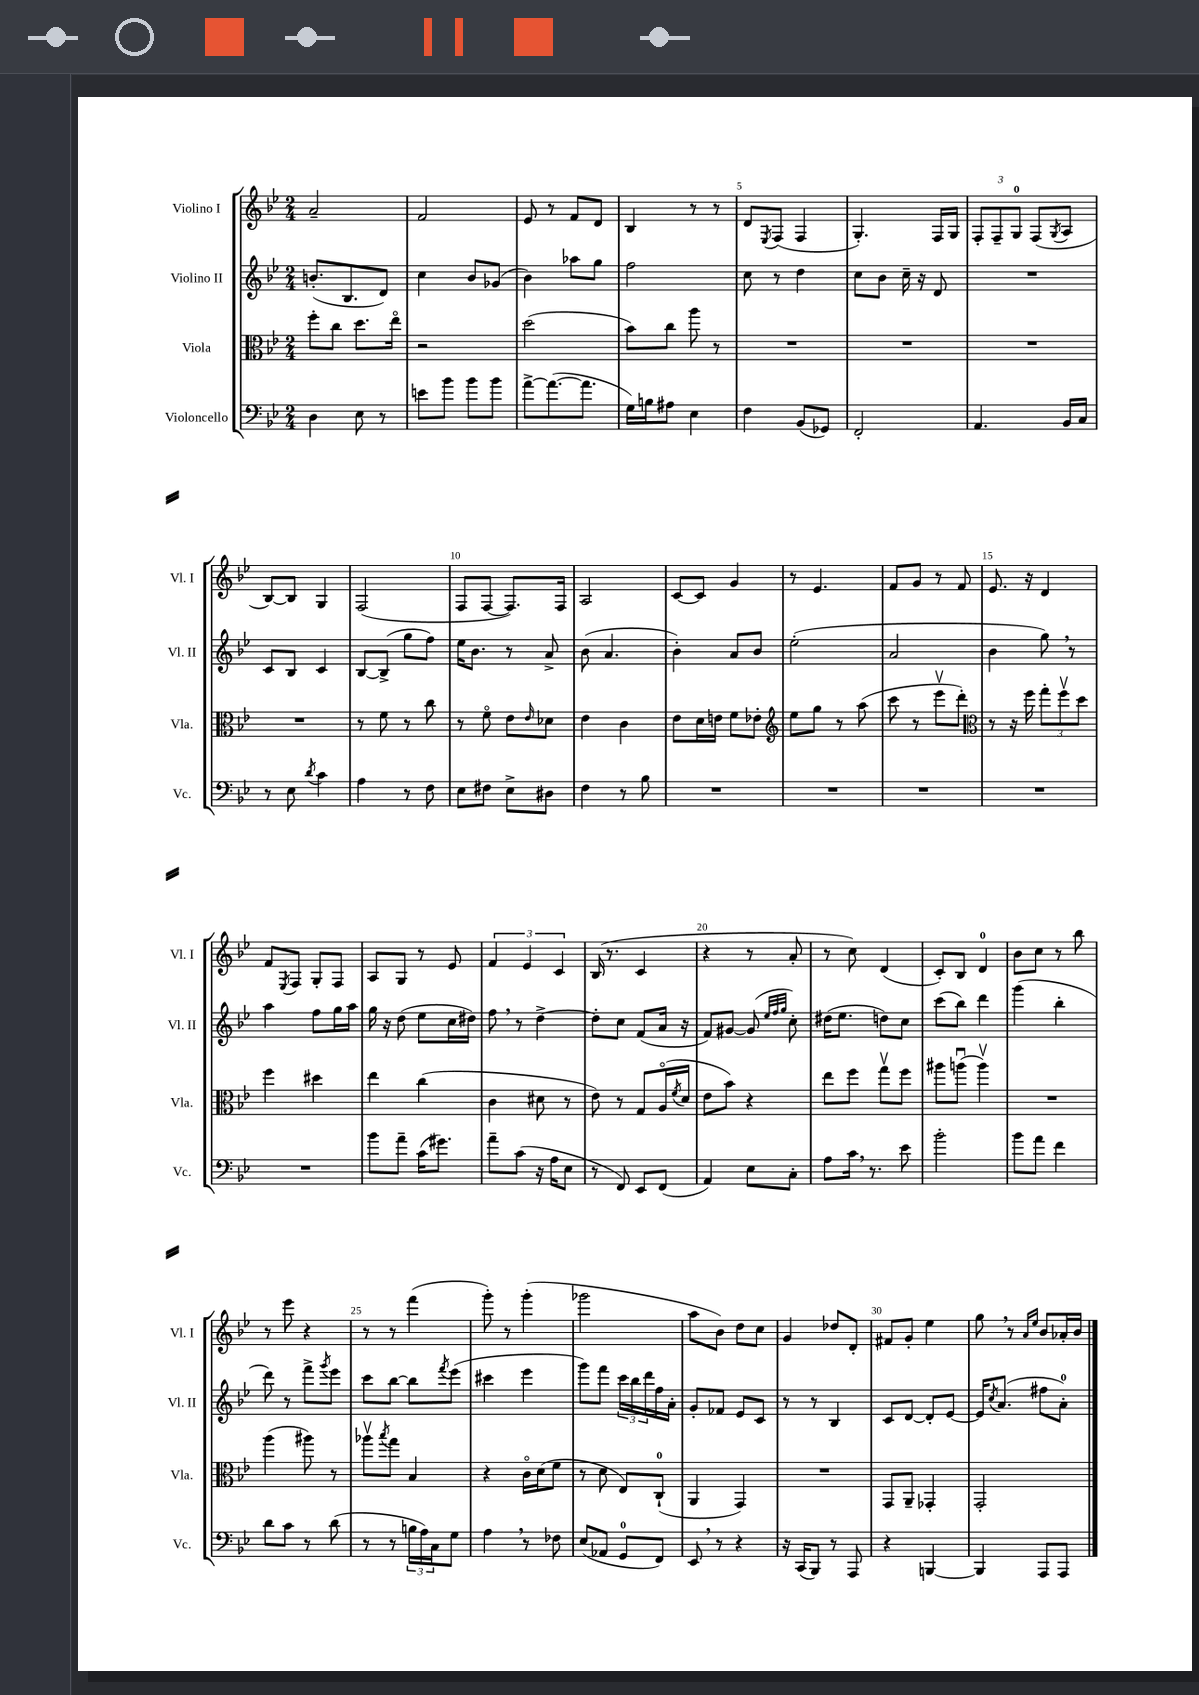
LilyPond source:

<<
\new StaffGroup <<
\new Staff = "s0" \with { instrumentName = "Violino I" shortInstrumentName = "Vl. I" } {
    \clef treble \key bes \major \numericTimeSignature \time 2/4
    a'2-- |
    f'2 |
    ees'8 r8 f'8 d'8 |
    bes4 r8 r8 |
    d'8 \acciaccatura { ees8 } f8( f4 |
    g4.-.) f16 g16 |
    \tuplet 3/2 { f8-. f8-- g8-0 } f8( \acciaccatura { g8 } a8 |
    bes8~) bes8 g4 |
    f2( |
    f8 f8~ f8.) f16 |
    a2 |
    c'8~ c'8 g'4 |
    r8 ees'4. |
    f'8 g'8 r8 f'8 |
    ees'8. r16 d'4 |
    f'8 \acciaccatura { ees8 } f8 g8-. f8 |
    a8 g8 r8 ees'8 |
    \tuplet 3/2 { f'4 ees'4 c'4 } |
    bes16( r8. c'4 |
    r4 r8 a'8-. |
    r8 c''8) d'4( |
    c'8-.) bes8 d'4-0 |
    bes'8 c''8 r8 bes''8 |
    r8 ees'''8 r4 |
    r8 r8 f'''4( |
    g'''8-.) r8 g'''4-.( |
    ges'''2 |
    a''8 bes'8) d''8 c''8 |
    g'4 des''8 d'8-. |
    fis'8 g'8-. ees''4 |
    g''8 \breathe r8 \grace { a'16 ees''16 } bes'8 aes'16-. bes'16 \bar "|." |
}
\new Staff = "s1" \with { instrumentName = "Violino II" shortInstrumentName = "Vl. II" } {
    \clef treble \key bes \major \numericTimeSignature \time 2/4
    b'8.-.( bes8. d'8) |
    c''4 bes'8 ges'8( |
    bes'4) aes''8 g''8 |
    f''2 |
    c''8 r8 d''4 |
    c''8 bes'8 c''16-- r16 d'8 |
    R2 |
    c'8 bes8 c'4 |
    bes8~ bes8->( g''8 f''8) |
    ees''16 bes'8. r8 a'8-> |
    bes'8( a'4. |
    bes'4-.) a'8 bes'8 |
    ees''2-.( |
    a'2 |
    bes'4 g''8) \breathe r8 |
    a''4 f''8 g''16 a''16 |
    g''16 r16 d''8( ees''8 c''16 dis''16) |
    f''8 \breathe r8 d''4~-> |
    d''8-. c''8 f'8( a'16 r16 |
    f'8) gis'8~ gis'8( \grace { ees''32 f''32 g''32 } c''8-.) |
    dis''16( ees''8. d''8) c''8 |
    c'''8( bes''8) d'''4 |
    g'''4( bes''4-. |
    d'''8) r8 f'''8-> \acciaccatura { g'''8 } ees'''8 |
    c'''8 bes''8~ bes''8 \acciaccatura { f'''8 } ees'''8( |
    cis'''4 ees'''4 |
    g'''8) f'''8 \tuplet 3/2 { c'''16 bes''16 d'''16 } f''16 a'16-. |
    g'8-. fes'8 ees'8 c'8 |
    r8 r8 bes4 |
    c'8 d'8~ d'8-. ees'8~ |
    ees'16 \acciaccatura { c''8 } a'8.( fis''8 a'8-0-.) \bar "|." |
}
\new Staff = "s2" \with { instrumentName = "Viola" shortInstrumentName = "Vla." } {
    \clef alto \key bes \major \numericTimeSignature \time 2/4
    f''8-. c''8 d''8. ees''16\flageolet |
    r2 |
    d''2( |
    bes'8) c''8 a''8 r8 |
    R2 |
    R2 |
    R2 |
    R2 |
    r8 f'8 r8 c''8 |
    r8 f'8\flageolet ees'8 \grace { ees'16 } des'8 |
    ees'4 c'4 |
    ees'8 d'16 e'16 f'8 ees'8-. |
    \clef treble ees''8 g''8 r8 a''8( |
    c'''8 r8 ees'''8\upbow d'''8-.) |
    \clef alto r8 r16 f''16 \tuplet 3/2 { g''8-. f''8\upbow d''8 } |
    f''4 dis''4 |
    ees''4 c''4( |
    c'4 dis'8 r8 |
    ees'8) r8 g8 a16\flageolet( \acciaccatura { f'8 } d'16 |
    ees'8 bes'8) r4 |
    ees''8 f''8 g''8\upbow f''8 |
    ais''8 a''8\downbow( a''4\upbow) |
    R2 |
    a''4( ais''8) r8 |
    aes''8\upbow \acciaccatura { bes''8 } g''8 bes4 |
    r4 c'16\flageolet d'16( f'8 |
    r8 d'8 ees8) c8-0-!( |
    a,4 g,4) |
    R2 |
    g,8 a,8-- ges,4-. |
    g,2-. \bar "|." |
}
\new Staff = "s3" \with { instrumentName = "Violoncello" shortInstrumentName = "Vc." } {
    \clef bass \key bes \major \numericTimeSignature \time 2/4
    d4 ees8 r8 |
    e'8 bes'8 bes'8 bes'8 |
    a'8~-> a'8.~( a'8. |
    g16) b16 ais8 ees4 |
    f4 bes,8( ges,8) |
    f,2-. |
    a,4. bes,16 c16 |
    r8 ees8 \acciaccatura { d'8 } c'4 |
    a4 r8 f8 |
    ees8 fis8 ees8-> dis8 |
    f4 r8 bes8 |
    R2 |
    R2 |
    R2 |
    R2 |
    R2 |
    bes'8 a'8-- c'16( gis'8.) |
    a'8-- c'8( r16 a16 ees8 |
    r8 f,8) ees,8 f,8( |
    a,4) ees8 c8-. |
    a8 c'16 \breathe r8. ees'8 |
    bes'2-. |
    bes'8 a'8 f'4 |
    d'8 c'8 r8 d'8( |
    r8 r8 \tuplet 3/2 { b16 a16) c16 } g8 |
    a4 \breathe r8 fes8 |
    ees8( aes,8 g,8-0 f,8) |
    ees,8 \breathe r8 r4 |
    r16 c,16( bes,,8) r8 a,,8 |
    r4 b,,4~ |
    b,,4 a,,8 a,,8 \bar "|." |
}
>>
>>
\layout { \context { \Score \override BarNumber.break-visibility = ##(#f #t #t) barNumberVisibility = #(every-nth-bar-number-visible 5) } }
